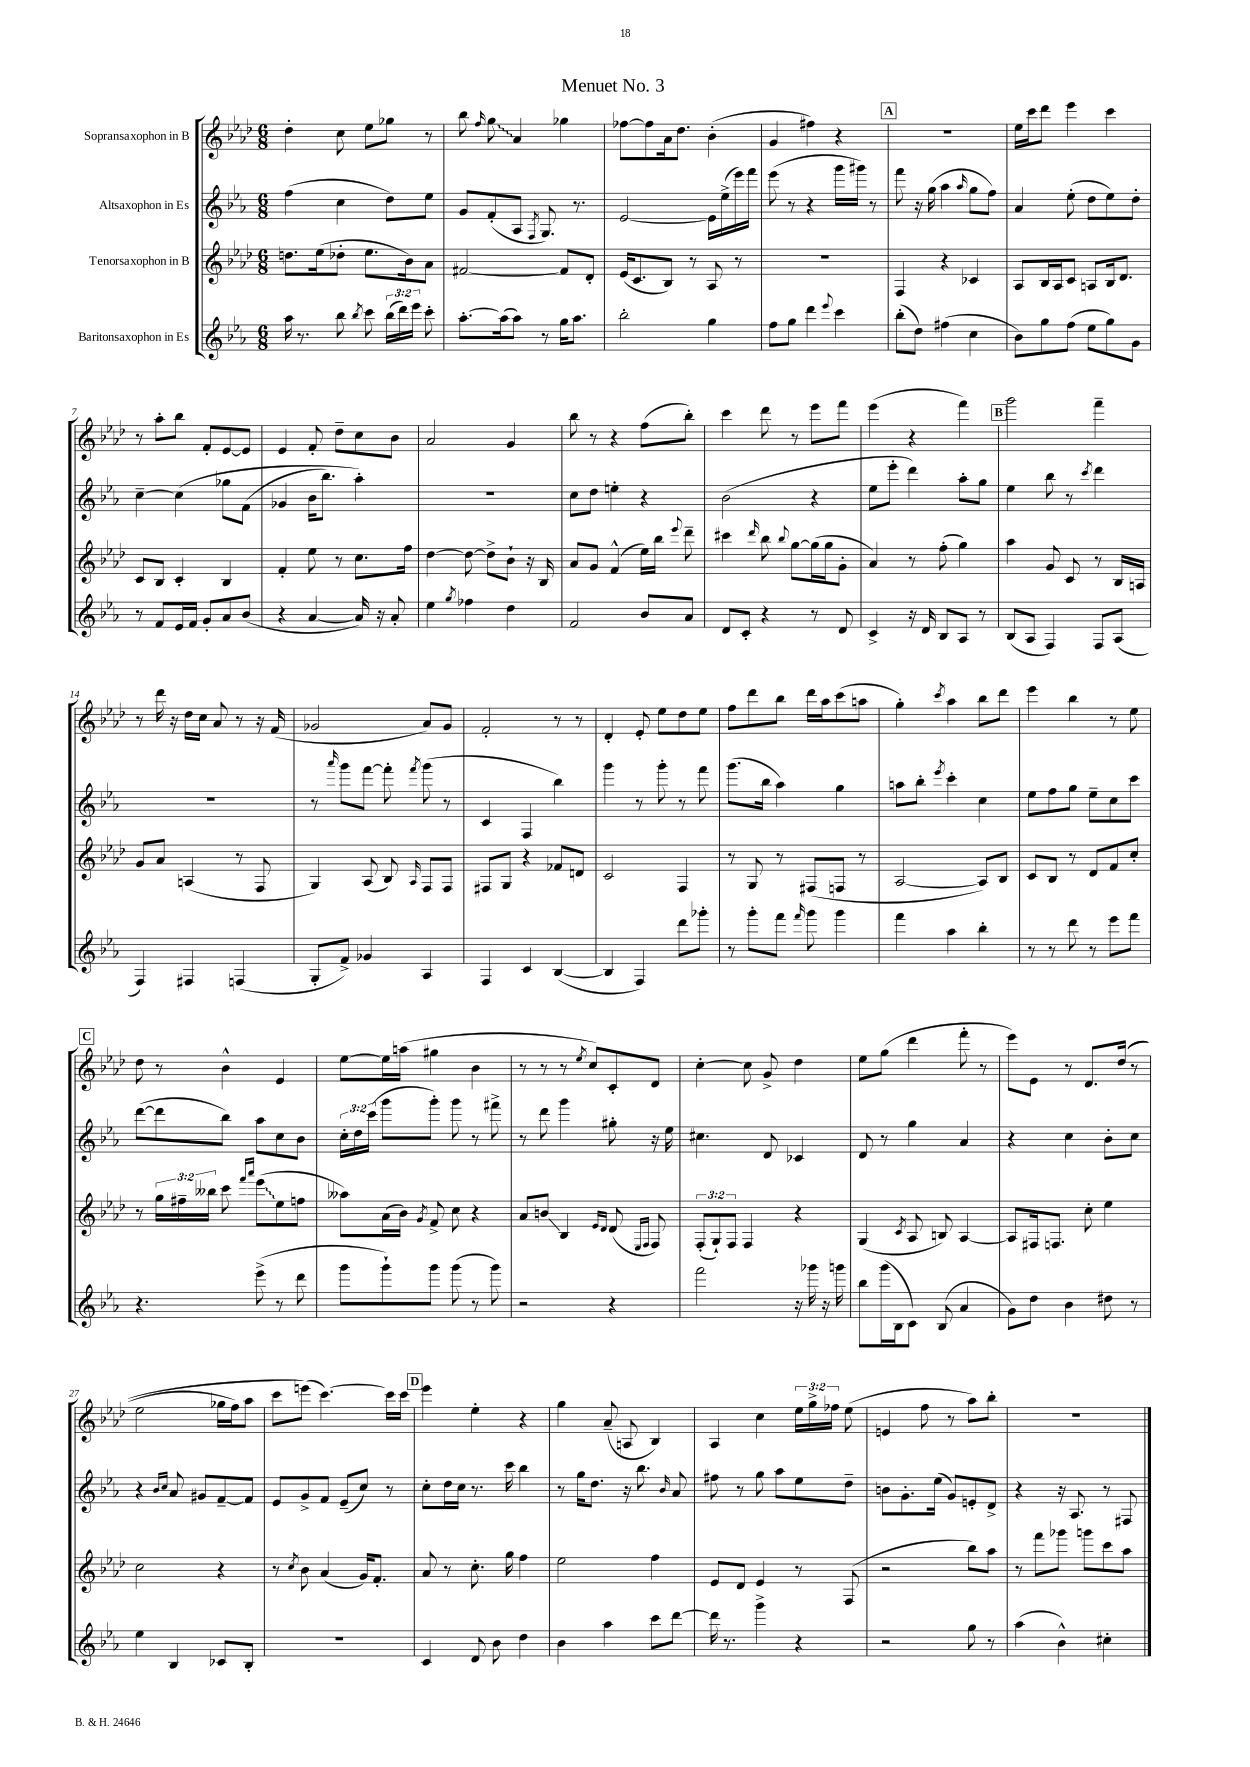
\header { title = "Menuet No. 3" }
<<
\new StaffGroup <<
\new Staff = "s0" \with { instrumentName = "Sopransaxophon in B" } {
    \clef treble \key aes \major \numericTimeSignature \time 6/8 \override Staff.TupletNumber.text = #tuplet-number::calc-fraction-text
    \autoBeamOff des''4-. c''8 ees''8[ ges''8] r8 |
    bes''8 \grace { f''16 } \once \override Glissando.style = #'zigzag g''8\glissando aes'4 ges''4 |
    fes''8[~ fes''8 aes'16 des''8.] bes'4-.( |
    g'4 fis''4) r4 |
    \mark \markup { \box "A" } R2. |
    ees''16[ c'''16 des'''8] ees'''4 c'''4 |
    r8 aes''8[-. bes''8] f'8[-. ees'8~ ees'8] |
    ees'4 f'8-. des''8[-- c''8 bes'8] |
    aes'2 g'4 |
    bes''8 r8 r4 f''8[( bes''8]-.) |
    c'''4 des'''8 r8 ees'''8[ f'''8] |
    ees'''4( r4 f'''4) |
    \mark \markup { \box "B" } g'''2 f'''4-- |
    r8 des'''16 r16 des''16[ c''16] aes'8 r8 r16 f'16( |
    ges'2 aes'8[) ges'8] |
    f'2-. r8 r8 |
    des'4-. ees'8-. ees''8[ des''8 ees''8] |
    f''8[ des'''8 bes''8] des'''16[ aes''16 c'''8( a''8] |
    g''4-.) \acciaccatura { c'''8 } aes''4 bes''8[ des'''8] |
    ees'''4 bes''4 r8 ees''8 |
    \mark \markup { \box "C" } des''8 r8 bes'4-^ ees'4 |
    ees''8[~ ees''16 a''16]( gis''4 bes'4 |
    r8 r8 r8 \acciaccatura { ees''8 } c''8[) c'8-. des'8] |
    c''4~-. c''8 g'8-> des''4 |
    ees''8[ g''8]( des'''4 f'''8-. r8 |
    ees'''8[) ees'8] r8 des'8.[ des''16](\( r8 |
    ees''2 ges''16[ f''16) aes''8] |
    c'''8[ e'''8](\) c'''4.~) c'''16[ c'''16] |
    \mark \markup { \box "D" } ees'''4 ees''4-. r4 |
    g''4 aes'8--( a8 bes4) |
    aes4 c''4 \tuplet 3/2 { ees''16[ g''16-> fes''16] } ees''8( |
    e'4 f''8 r8 aes''8[) bes''8]-. |
    R2. \bar "|." |
}
\new Staff = "s1" \with { instrumentName = "Altsaxophon in Es" } {
    \clef treble \key ees \major \numericTimeSignature \time 6/8 \override Staff.TupletNumber.text = #tuplet-number::calc-fraction-text
    \autoBeamOff f''4( c''4 d''8[) ees''8] |
    g'8[ f'8-.( aes8] \acciaccatura { f8 } g8.) r8. |
    ees'2~ ees'16[ ees''16->( ees'''16) f'''16] |
    ees'''8( r8 r4 g'''16[ gis'''16]) r8 |
    \mark \markup { \box "A" } f'''8 r16 g''16( aes''4 \grace { aes''16 } g''8[ f''8]) |
    aes'4 ees''8-.( d''8[ ees''8) d''8]-. |
    c''4~-- c''4\( ges''8[ f'8]( |
    ges'4 bes'16[ bes''8.]) aes''4-.\) |
    R2. |
    c''8[ d''8] e''4-. r4 |
    bes'2( r4 |
    ees''8[ ees'''8]-. d'''4) aes''8[-. g''8] |
    \mark \markup { \box "B" } ees''4 bes''8 r8 \acciaccatura { c'''8 } d'''4 |
    R2. |
    r8 \grace { aes'''16 } g'''8[ f'''8]~ f'''8-. \acciaccatura { f'''8 } g'''8( r8 |
    c'4 f4 bes''4) |
    g'''4 r8 g'''8-. r8 f'''8 |
    g'''8.[( bes''16] aes''4) g''4 |
    a''8[ bes''8]-. \acciaccatura { ees'''8 } c'''4-. c''4 |
    ees''8[ f''8 g''8] ees''8[-- c''8 c'''8] |
    \mark \markup { \box "C" } d'''8[~( d'''8 bes''8]) aes''8[ c''8 bes'8] |
    \tuplet 3/2 { c''16[-. d''16 c'''16]( } g'''8[ g'''8]-.) g'''8 r8 fis'''8-> |
    r8 d'''8 g'''4 gis''8-. r16 ees''16 |
    cis''4. d'8 ces'4 |
    d'8 r8 g''4 aes'4 |
    r4 c''4 bes'8[-. c''8] |
    r4 \grace { bes'16[ c''16] } aes'8 gis'8[ f'8~-- f'8] |
    ees'8[ g'8-> f'8] ees'8[--( c''8]) r8 |
    \mark \markup { \box "D" } c''8[-. d''16 c''16] r8. c'''16 bes''4 |
    r8 g''16[ d''8.] r16 bes''8. \grace { bes'16 } aes'8 |
    fis''8 r8 g''8 aes''8[ ees''8 d''8]-- |
    b'8[ g'8.-. ees''16]( g'8[) e'8-. d'8]-> |
    r4 r16 aes8. r8 fis8 \bar "|." |
}
\new Staff = "s2" \with { instrumentName = "Tenorsaxophon in B" } {
    \clef treble \key aes \major \numericTimeSignature \time 6/8 \override Staff.TupletNumber.text = #tuplet-number::calc-fraction-text
    \autoBeamOff d''8.[ ees''16( des''8]-. ees''8.[ bes'16) aes'8] |
    fis'2~ fis'8[ des'8]-. |
    ees'16[( c'8. bes8]) r8 aes8 r8 |
    R2. |
    \mark \markup { \box "A" } f4 r4 ces'4 |
    aes8[ bes16 aes16 c'8] a8[ bes16 des'8.] |
    c'8[ bes8] c'4-. bes4 |
    f'4-. ees''8 r8 c''8.[ f''16] |
    des''4~ des''8~ des''8[-> bes'8]-! r16 bes16 |
    aes'8[ g'8] f'4-^( ees''16[) bes''16] \appoggiatura { ees'''8 } des'''8-- |
    cis'''4 \grace { des'''16 } bes''8 \appoggiatura { bes''8 } g''8[~ g''16( g''16 g'8]-. |
    aes'4) r8 f''8-.( g''4) |
    \mark \markup { \box "B" } aes''4 g'8 c'8 r8 bes16[ a16] |
    g'8[ aes'8] a4( r8 f8 |
    g4) aes8( bes8) \grace { aes16 } f8[ f8] |
    fis8[ g8] r4 fes'8[ d'8] |
    c'2 f4 |
    r8 g8 r8 fis8[( f8] r8 |
    aes2~ aes8[) bes8] |
    c'8[ bes8] r8 des'8[ f'8 c''8]-. |
    \mark \markup { \box "C" } r8 \tuplet 3/2 { g''16[ fis''16-- beses''16] } c'''8 \grace { f'''16[ aes'''16] } \once \override Glissando.style = #'zigzag ees'''8[\glissando( ees''8 f''8] |
    aeses''8[) aes'16( bes'16]) \acciaccatura { g'8 } f'8-> c''8 r4 |
    aes'8[ b'8]\glissando bes4 \grace { ees'16[ des'16] } des'8( \grace { ees16[ f16] } f8) |
    \tuplet 3/2 { f8[-.( g8-!) f8] } f4 r4 |
    g4( \acciaccatura { c'8 } aes8 b8) aes4~ |
    aes8[ fis16 f8.] c''8-. ees''4 |
    c''2 r4 |
    r8 \acciaccatura { c''8 } bes'8 aes'4( g'16[) f'8.]-. |
    \mark \markup { \box "D" } aes'8 r8 c''8.-. g''16 f''4 |
    ees''2 f''4 |
    ees'8[ des'8] ees'4 r8 f8( |
    r2 bes''8[) aes''8] |
    r8 f'''8[ ges'''8] g'''8[ c'''8 aes''8] \bar "|." |
}
\new Staff = "s3" \with { instrumentName = "Baritonsaxophon in Es" } {
    \clef treble \key ees \major \numericTimeSignature \time 6/8 \override Staff.TupletNumber.text = #tuplet-number::calc-fraction-text
    \autoBeamOff aes''16 r8. bes''8 \acciaccatura { bes''8 } c'''8 \tuplet 3/2 { bes''16[( d'''16) ees'''16] } c'''8-. |
    aes''8.[~-. aes''16( aes''8]) r8 g''16[ aes''8.] |
    bes''2-. g''4 |
    f''8[ g''8] d'''4 \appoggiatura { ees'''8 } c'''4 |
    \mark \markup { \box "A" } bes''8[-.( d''8]) fis''4( c''4 |
    bes'8[) g''8 f''8]( ees''8[ g''8) g'8] |
    r8 f'8[ ees'16 f'16] g'8[-. aes'8 bes'8]( |
    r4 aes'4~ aes'16) r16 aes'8-. |
    ees''4 \acciaccatura { g''8 } fes''4 d''4 |
    f'2 bes'8[ aes'8] |
    d'8[ c'8]-. r4 r8 d'8 |
    c'4-> r16 d'16 bes8[ aes8] r8 |
    \mark \markup { \box "B" } bes8[( aes8] f4) f8[ aes8]( |
    f4) fis4 f4( |
    g8[-. f'8]->) ges'4 aes4 |
    f4 c'4 bes4~( |
    bes4 f4) d'''8[ ges'''8]-. |
    r8 g'''8[-. f'''8] \grace { f'''16 } g'''8 g'''4 |
    f'''4 aes''4 bes''4-. |
    r8 r8 d'''8 r8 ees'''8[ f'''8] |
    \mark \markup { \box "C" } r4. ees'''8->( r8 d'''8 |
    g'''8[ g'''8-!) g'''8] g'''8( r8 g'''8) |
    r2 r4 |
    f'''2 r16 ges'''16 r16 g'''16 |
    bes''8[ g'''16( bes16 c'8]) bes8( aes'4 |
    g'8[) d''8] bes'4 dis''8 r8 |
    ees''4 bes4 ces'8[ bes8]-. |
    R2. |
    \mark \markup { \box "D" } c'4 d'8 bes'8 d''4 |
    bes'4 aes''4 c'''8[ d'''8]~ |
    d'''16 r8. g'''4-> r4 |
    r2 g''8 r8 |
    aes''4( bes'4-^) cis''4-. \bar "|." |
}
>>
>>
